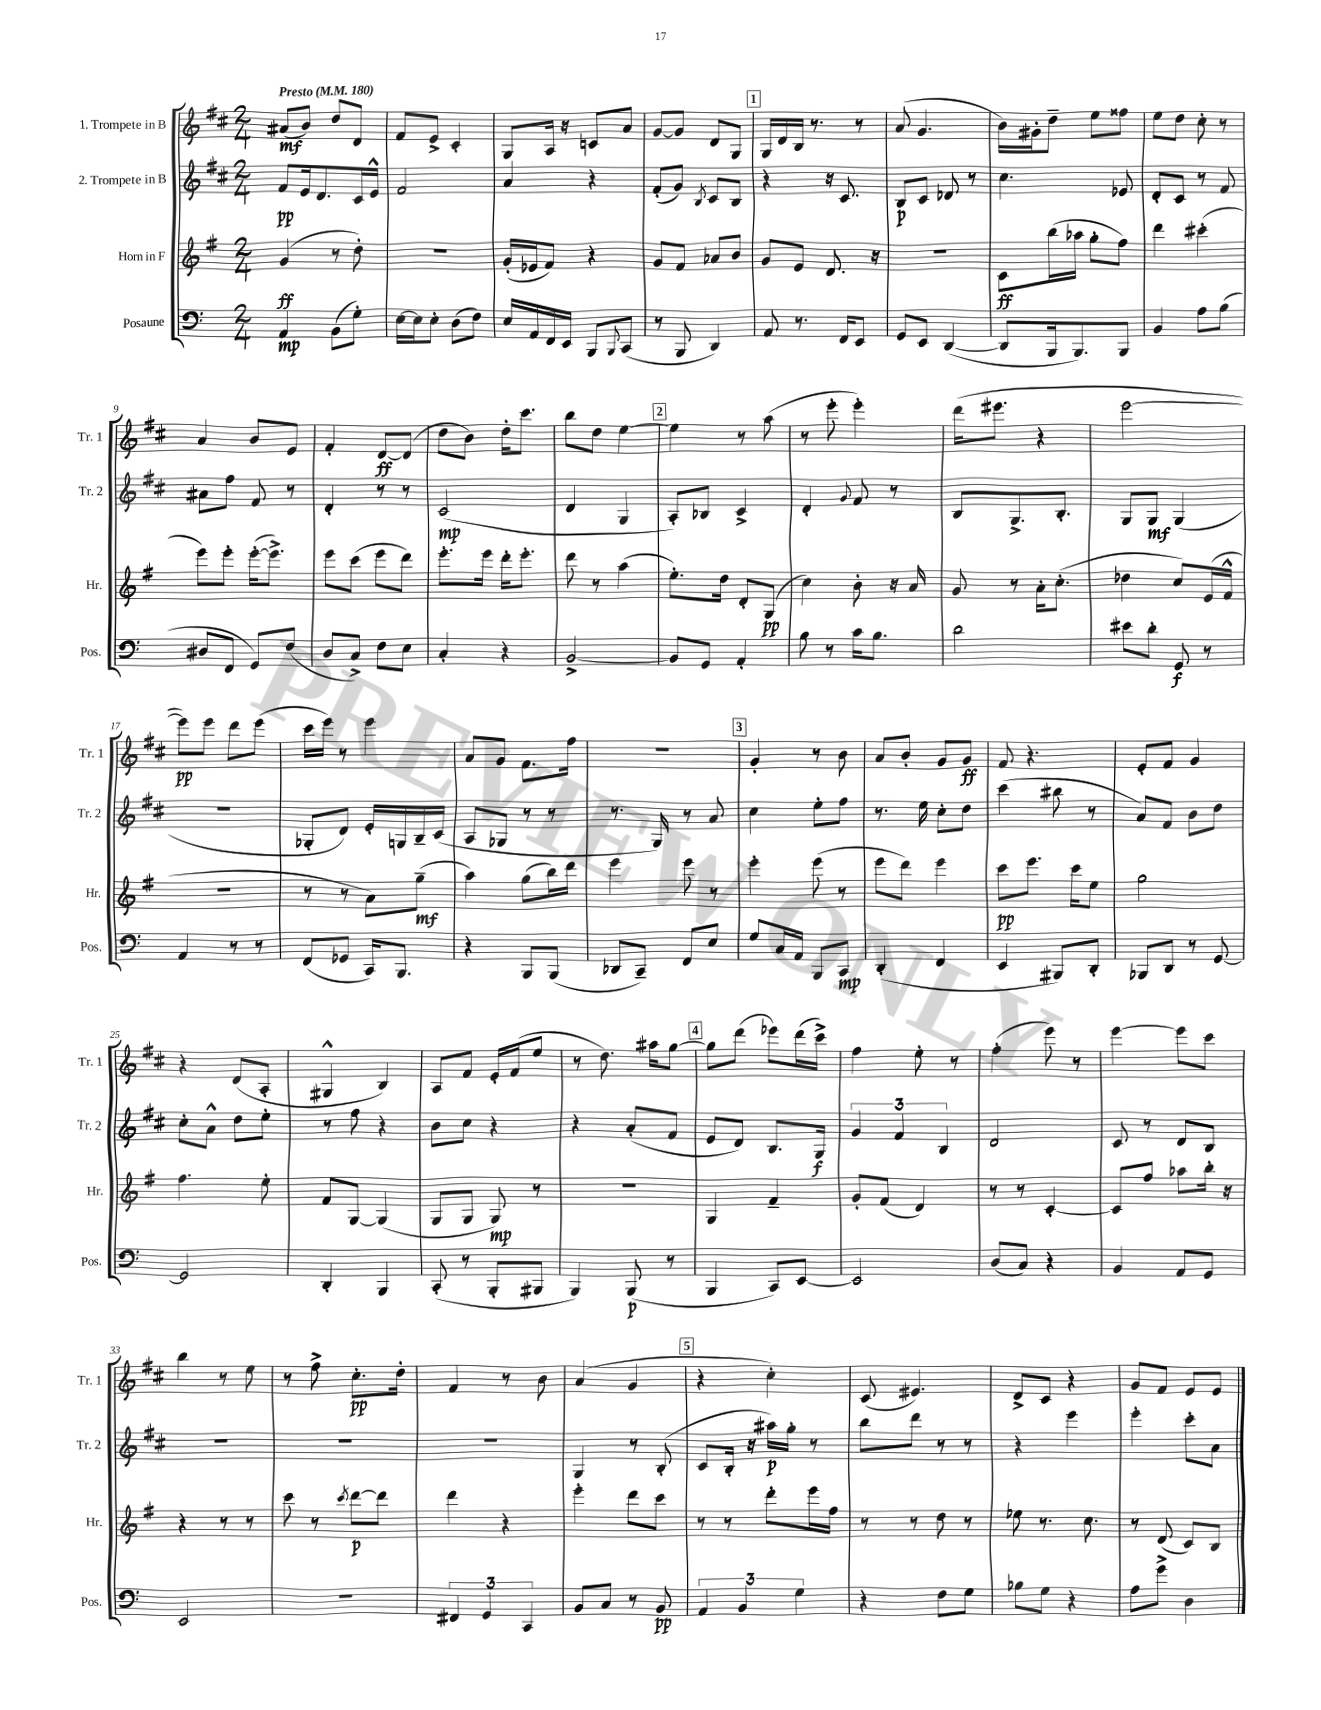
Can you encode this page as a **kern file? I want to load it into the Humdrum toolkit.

**kern	**kern	**kern	**kern
*staff4	*staff3	*staff2	*staff1
*clefF4	*clefG2	*clefG2	*clefG2
*k[]	*k[f#]	*k[f#c#]	*k[f#c#]
*M2/4	*M2/4	*M2/4	*M2/4
*MM180	*MM180	*MM180	*MM180
4AA	(4g	8f#	(8a#
.	.	16e	8b)
.	.	8.d	.
(8BB	8r	.	8dd
8G')	8dd')	16c#	8d
.	.	16e^^	.
=	=	=	=
[16E	2r	2f#	8f#
16E]	.	.	.
8E'	.	.	8e^
(8D	.	.	4c#'
8F)	.	.	.
=	=	=	=
16E	(16g'	4a	8G
16AA	16e-	.	.
16FF	8f#)	.	16A
16EE	.	.	16r
8BBB	4r	4r	8c
8qqBBB	.	.	.
(8CC	.	.	8a
=	=	=	=
8r	8g	(8f#'	[8g
8BBB	8f#	8g)	8g]
.	.	8qB	.
4DD)	8a-	8c#	8d
.	8b	8B	8G
=	=	=	=
8AA	8g	4r	16G
.	.	.	16d
8.r	8e	.	16B
.	.	.	8.r
.	8.d	16r	.
16FF	.	8.c#	.
8EE	.	.	8r
.	16r	.	.
=	=	=	=
8GG	2r	8B	(8a
8EE	.	8c#	4.g
([4DD	.	8d-	.
.	.	8r	.
=	=	=	=
8DD]	8c	4.cc#	16b)
.	.	.	16g#'
16BBB	(16bb	.	8dd~
8.BBB)	16aa-	.	.
.	8gg'	.	8ee
8BBB	8ff#)	8e-	8ff##
=	=	=	=
4BB	4ddd	8d'	8ee
.	.	8c#	8dd
8A	(4ccc#'	8r	8cc#'
(8B	.	8f#	8r
=	=	=	=
8D#	8eee)	8a#	4a
8FF	8eee'	8ff#	.
8GG)	([16eee'	8f#	8b
.	8.eee^])	.	.
(8F	.	8r	8e
=	=	=	=
8D	8eee	4d'	4f#'
8C^)	(8ccc	.	.
8F	8eee	8r	[8d
8E	8ddd)	8r	(8d]
=	=	=	=
4C'	8.eee'	(2c#	8dd
.	.	.	8b)
.	16eee	.	.
4r	16ddd'	.	16dd'
.	8.eee'	.	8.ccc#
=	=	=	=
[2BB^	8ddd	4d	8bb
.	8r	.	8dd
.	(4aa	4G	[4ee
=	=	=	=
8BB]	8.ee')	8A')	4ee]
8GG	.	8B-	.
.	16dd	.	.
4AA'	8d'	4c#^	8r
.	(8G	.	(8aa
=	=	=	=
8B	4cc)	4d'	8r
8r	.	.	8eee'
.	.	8qqg	.
16c	8b'	8f#	4eee')
8.B	.	.	.
.	16r	8r	.
.	16a	.	.
=	=	=	=
2d	8g	8B	(16ddd
.	.	.	8.eee#
.	8r	8.G^	.
.	16a'	.	4r
.	(8.cc'	8.B'	.
=	=	=	=
8e#	4dd-	8G	[2eee
8d'	.	8G	.
8GG	8cc)	(4G	.
8r	(16e	.	.
.	16f#^^	.	.
=	=	=	=
4AA	2r	2r	8eee])
.	.	.	8eee
8r	.	.	8ddd
8r	.	.	(8eee
=	=	=	=
(8FF	8r	8G-'	16ccc#
.	.	.	16eee)
8GG-	8r	8d)	8r
16CC)	8a)	16e'	4eee
8.BBB	.	16G	.
.	(8gg~	16B~	.
.	.	(16c#	.
=	=	=	=
4r	4aa)	8A	8a
.	.	8G-	8g
8BBB	(8gg	8r	8.f#
(8BBB	16bb)	8r	.
.	16ddd	.	16ff#
=	=	=	=
8DD-	4eee	8.r	2r
8CC~)	.	.	.
.	.	16G)	.
8FF	8eee	8r	.
8E	8r	8a	.
=	=	=	=
8G	4eee'	4cc#	4g'
16C	.	.	.
16AA	.	.	.
8BBB	(8eee	8ee'	8r
8CC	8r	8ff#	8b
=	=	=	=
(4DD'	8eee	8.r	8a
.	8ddd)	.	8b'
.	.	16ee	.
4FF	4eee	8cc#'	8g
.	.	8dd	8g
=	=	=	=
4EE	8ccc	(4ccc#	8f#
.	8.eee	.	4.r
8BBB#)	.	8bb#	.
.	16ccc	.	.
8DD'	8ee	8r	.
=	=	=	=
8BBB-	2gg	8a)	8e'
8DD	.	8f#	8f#
8r	.	8b	4g
[8GG	.	8dd	.
=	=	=	=
2GG]	4.ff#	8cc#'	4r
.	.	8a^^	.
.	.	8dd	(8d
.	8ee'	8ee'	8A'
=	=	=	=
4DD'	8f#	8r	4G#^^
.	[8G	8ff#	.
4BBB	(4G]	4r	4B)
=	=	=	=
(8CC'	8G	8b	8A
8r	8G	8cc#	8f#
8BBB'	8G)	4r	16e'
.	.	.	(16f#
8BBB#	8r	.	8ee
=	=	=	=
4BBB)	2r	4r	8r
.	.	.	8.dd)
(8BBB	.	(8a'	.
.	.	.	16aa#
8r	.	8f#	[8gg
=	=	=	=
4BBB	4G	8e	8gg]
.	.	8d)	(8ddd
8CC)	4f#~	8.B	8eee-)
[8EE	.	.	(16ddd
.	.	16G	16ccc#^)
=	=	=	=
2EE]	8g'	6g	4ff#
.	(8f#	.	.
.	.	6f#	.
.	4d)	.	8ee'
.	.	6B	.
.	.	.	8r
=	=	=	=
(8D	8r	2d	(4ff#'
8C)	8r	.	.
4r	[4c'	.	8eee)
.	.	.	8r
=	=	=	=
4BB	8c]	8c#	[4eee
.	8ff#	8r	.
8AA	8aa-	8d	8eee]
8GG	16bb'	8B	8ccc#
.	16r	.	.
=	=	=	=
2EE	4r	2r	4bb
.	8r	.	8r
.	8r	.	8ee
=	=	=	=
2r	8ccc	2r	8r
.	8r	.	8ff#^
.	8qccc	.	.
.	[8ddd	.	8.cc#'
.	8ddd]	.	.
.	.	.	16dd'
=	=	=	=
6FF#	4ddd	2r	4f#
6GG	.	.	.
.	4r	.	8r
6CC	.	.	.
.	.	.	8b
=	=	=	=
8BB	4eee'	4G	(4a
8C	.	.	.
8r	8ddd	8r	4g
8BB	8ccc	(8B'	.
=	=	=	=
6AA	8r	8c#	4r
.	8r	16B'	.
6BB	.	.	.
.	.	16r	.
.	8ddd'	16aa#)	4cc#')
.	.	16gg'	.
6G	.	.	.
.	16eee	8r	.
.	16ff#	.	.
=	=	=	=
4r	8r	8bb	(8c#
.	8r	8ddd	4.e#)
8F	8dd	8r	.
8G	8r	8r	.
=	=	=	=
8B-	8ee-	4r	8d^
8G	8.r	.	8c#
4r	.	4eee	4r
.	8.cc	.	.
=	=	=	=
8A	8r	4eee'	8g
8g^	(8d	.	8f#
4D	8c)	8ccc#'	8e
.	8B	8a	8e
==	==	==	==
*-	*-	*-	*-
